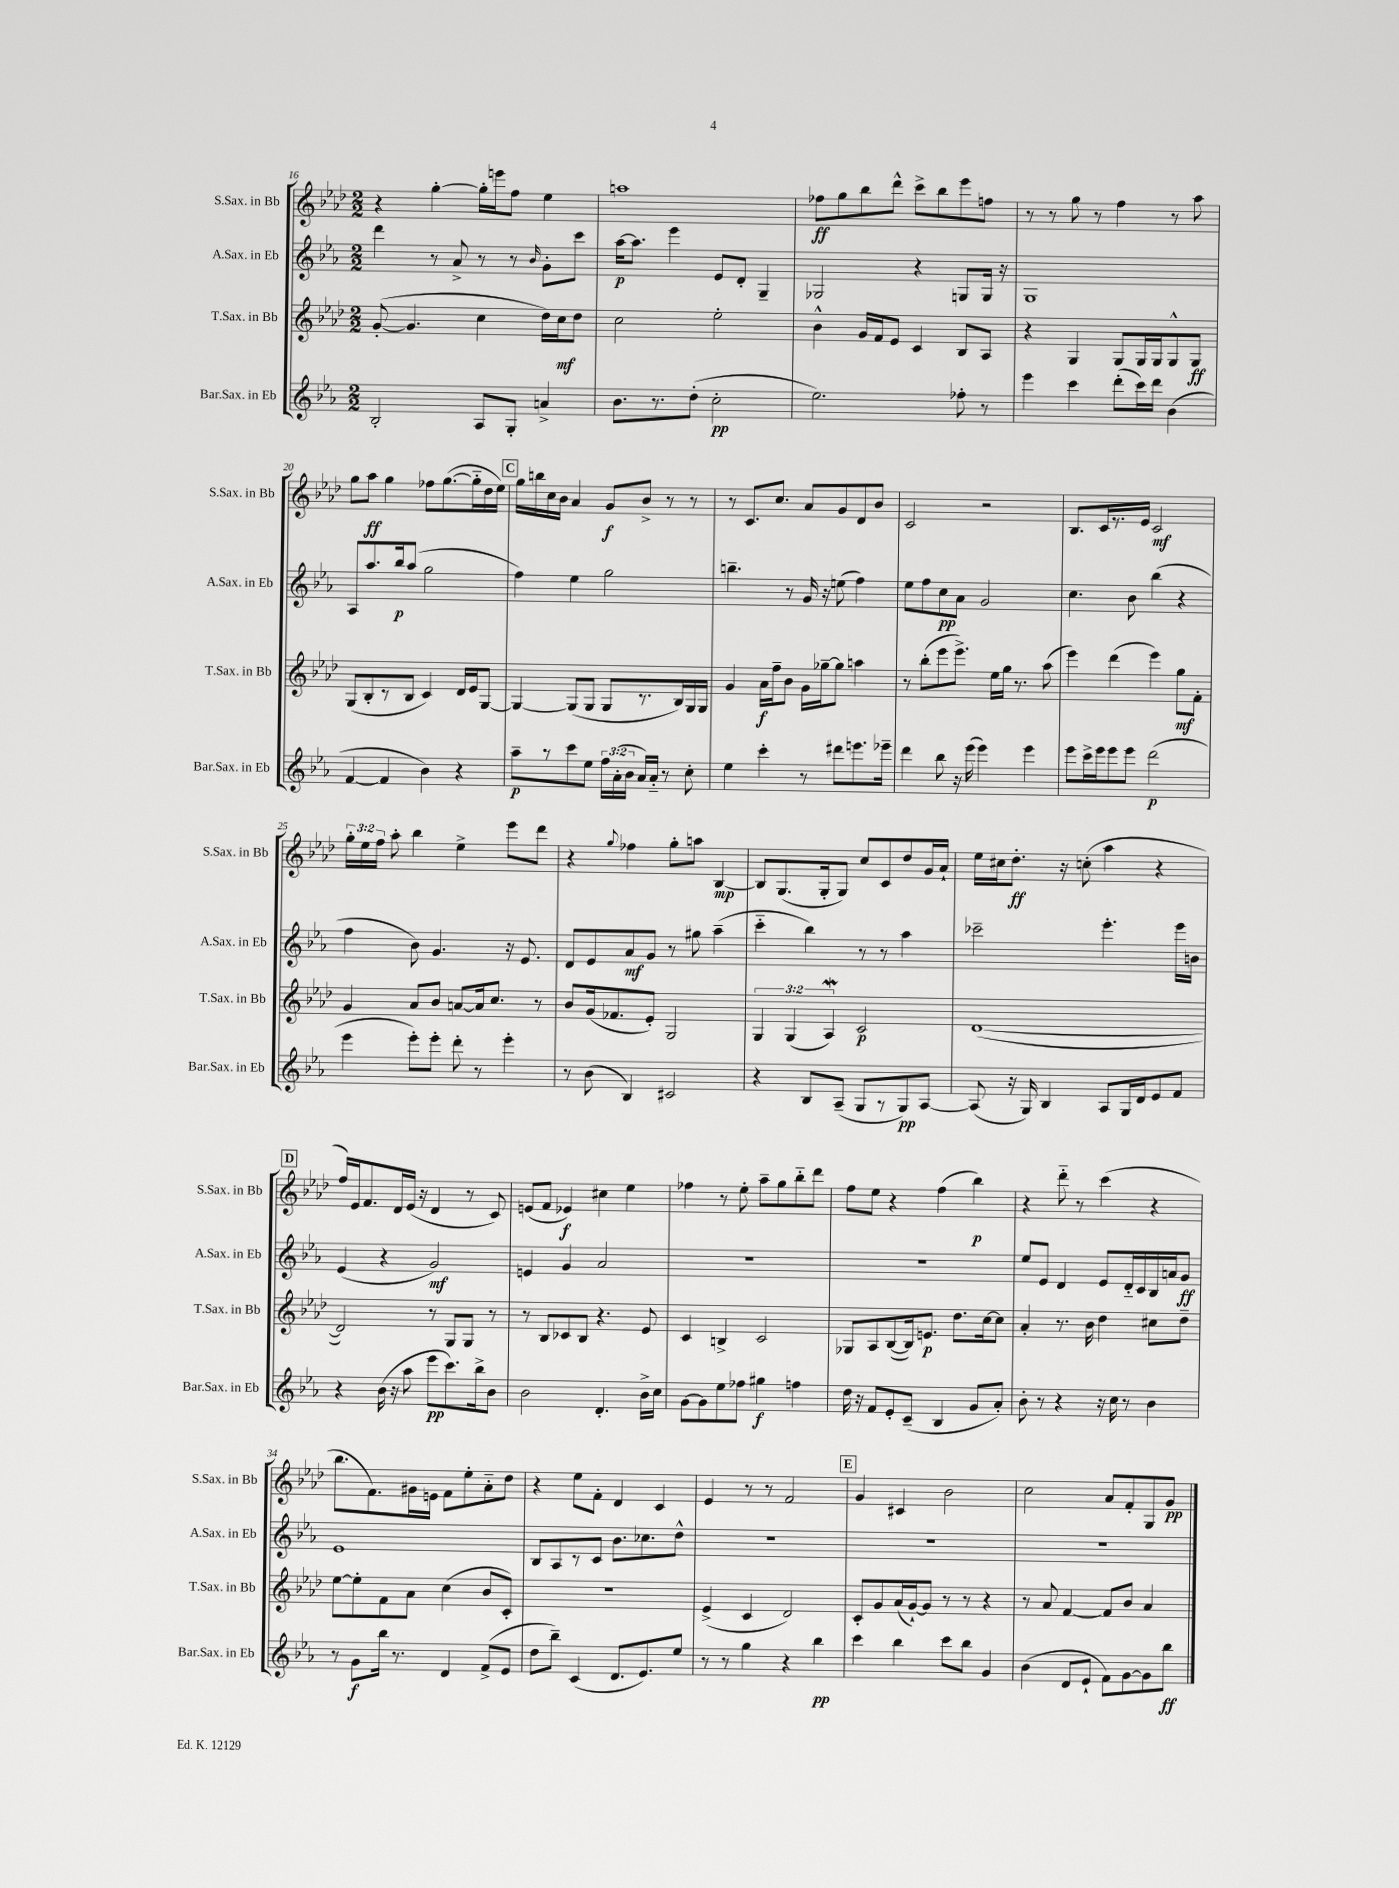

**kern	**kern	**kern	**kern
*staff4	*staff3	*staff2	*staff1
*clefG2	*clefG2	*clefG2	*clefG2
*k[b-e-a-]	*k[b-e-a-d-]	*k[b-e-a-]	*k[b-e-a-d-]
*M2/2	*M2/2	*M2/2	*M2/2
2B-'	([8g'	4ddd	4r
.	4.g]	.	.
.	.	8r	[4gg'
.	.	8a-^	.
8A-	4cc	8r	16gg']
.	.	.	16eee
8G'	.	8r	8ff
.	.	16qqb-	.
4a^	16dd-)	8g'	4ee-
.	16cc	.	.
.	8dd-	8ccc	.
=	=	=	=
8.b-	2cc	[16aa-	1aa
.	.	8.aa-]	.
8.r	.	.	.
.	.	4eee-	.
(8dd'	.	.	.
2cc'	2ee-'	8e-	.
.	.	8d'	.
.	.	4G~	.
=	=	=	=
2.ee-)	4b-^^	2G-	8ff-
.	.	.	8gg
.	16g	.	8bb-
.	16f	.	.
.	8e-	.	8ddd-^^
.	4c	4r	8ccc^
.	.	.	8bb-
8ff-'	8B-	8G	8eee-
8r	8A-	16G	8ff
.	.	16r	.
=	=	=	=
4eee-	4r	1G	8r
.	.	.	8r
4ccc	4G	.	8gg
.	.	.	8r
(8ddd'	8G	.	4ff
16ccc)	16G	.	.
16ddd	16G	.	.
(4b-	8G^^	.	8r
.	8G	.	8aa-
=	=	=	=
[4f	(8G	8A-	8gg
.	8B-'	8.aa-	8aa-
4f]	8r	.	4gg
.	.	16bb-	.
.	8B-	(8aa-	.
4b-)	4c)	2gg	8ff-
.	.	.	([8.gg
4r	16d-	.	.
.	16e-	.	16gg'~]
.	[8G	.	16dd-
.	.	.	16ee-)
=	=	=	=
8aa-~	4G_	4ff)	16gg
.	.	.	16bb
8r	.	.	16cc
.	.	.	16b-
8ccc	(8G]	4ee-	4a-
8ee-	8G	.	.
24ff	8G	2gg	8g
(24a-'	.	.	.
24b-	.	.	.
16a-)	8.r	.	8b-^
16a-'~	.	.	.
8r	.	.	8r
.	16B-)	.	.
8cc'	16G	.	8r
.	16G	.	.
=	=	=	=
4ee-	4g	4.bb~	8r
.	.	.	8.c
4ccc'	16a-	.	.
.	16ff~	.	8.cc
.	8b-	8r	.
8r	16g	16g	8a-
.	[16gg-~	16r	.
8ddd#	8gg-]	(8ee	8g
8.eee	4aa	4ff)	8d-
.	.	.	8b-
16eee-~	.	.	.
=	=	=	=
4ddd	8r	8ee-	2c
.	(8bb-'	8ff	.
8bb-	8eee-	8cc	.
16r	8.eee-^)	8a-	.
(16eee-	.	.	.
4eee-)	.	2g	2r
.	16ee-	.	.
.	16gg	.	.
.	8.r	.	.
4eee-	.	.	.
.	(8aa-	.	.
=	=	=	=
8eee-	4eee-)	4.cc	8.B-
16ccc^	.	.	.
16eee-	.	.	16c
8eee-	(4ddd-	.	8.r
8eee-	.	8b-	.
.	.	.	16e-
(2ddd	4eee-)	(4bb-	2c
.	8gg	4r	.
.	8f'	.	.
=	=	=	=
4eee-	4g	4ff	24gg'
.	.	.	24ee-
.	.	.	24ff
.	.	.	8aa-'
8eee-')	8a-	8b-)	4bb-
8eee-'	8b-	4.g	.
8ddd'	[8a	.	4ee-^
8r	16a]	.	.
.	8.cc	.	.
4eee-'	.	16r	8eee-
.	.	8.e-	.
.	8r	.	8ddd-
=	=	=	=
8r	8b-	8d	4r
(8b-	(16g	8e-	.
.	8.f-	.	.
.	.	.	8qqgg
4B-)	.	8a-	4ff-
.	8e-')	8g	.
2c#	2G	8r	8gg'
.	.	8gg#	8aa
.	.	(4aa-~	[4B-
=	=	=	=
4r	6G	4ccc'~	8B-]
.	.	.	(8.G
.	(6G	.	.
8B-	.	4bb-)	.
.	.	.	16G'
.	6A-)	.	.
(8A-~	.	.	8G)
8G	2c	8r	8cc
8r	.	8r	8c
8G)	.	4aa-	8dd-
[8A-	.	.	16g
.	.	.	16a-`
=	=	=	=
(8A-]	([1d-	2ccc-~	16ee-
.	.	.	16cc#
16r	.	.	8.dd-'
16G)	.	.	.
4B-	.	.	.
.	.	.	16r
.	.	.	(8cc'
8A-	.	4.eee-'	4aa-
16G	.	.	.
16d	.	.	.
8e-	.	.	4r
8f	.	16eee-	.
.	.	16b	.
=	=	=	=
4r	2d-])	(4e-	16ff)
.	.	.	16e-
.	.	.	8.f
(16b-	.	4r	.
16r	.	.	16d-
8aa-	.	.	(16e-
.	.	.	16r
8eee-	8r	2g)	4d-
8.ccc)	8G	.	.
.	8G	.	8r
16bb-^	.	.	.
8b-	8r	.	8c)
=	=	=	=
2b-	8r	4e	(8e
.	8B-	.	8f
.	8c-	4g	4e-)
.	8B-	.	.
4.d'	4.r	2a-	4cc#
.	.	.	4ee-
16b-^	8e-	.	.
16cc	.	.	.
=	=	=	=
[8g	4c	1r	4ff-
8g]	.	.	.
8ee-	4B^	.	8r
8ff-	.	.	8ee-'
4gg#	2c	.	8aa-~
.	.	.	8gg
4ff	.	.	8bb-'~
.	.	.	8ddd-
=	=	=	=
16dd	8G-	1r	8ff
16r	.	.	.
8f	8A-	.	8ee-
8e-'	([8B-	.	4r
(8c~	16B-])	.	.
.	8.e	.	.
4B-	.	.	(4ff
.	8.dd-	.	.
8g	.	.	4bb-)
.	[16cc	.	.
8a-')	8cc]	.	.
=	=	=	=
8b-'	4a-'	8ee-	4r
8r	.	8e-	.
4r	8.r	4d	8ddd-'~
.	.	.	8r
.	16b-	.	.
16r	4dd-	8e-	(4ccc
16cc	.	.	.
8r	.	16d'~	.
.	.	16c	.
4b-	8cc#	16B-	4r
.	.	16a	.
.	8dd-~	8g	.
=	=	=	=
8r	[8ee-	1e-	8.bb-
8g	8ee-']	.	.
.	.	.	8.f)
16bb-	8f	.	.
8.r	.	.	.
.	8a-	.	16g#
.	.	.	16e
4d	(4cc	.	8f
.	.	.	8ee-'
(8f^	8b-	.	8a-'~
8e-	8c')	.	8dd-
=	=	=	=
8dd	1r	8B-	4r
8bb-~)	.	8A-	.
(4c	.	8r	8ee-
.	.	8c	8f'
8.d	.	8.b-	4d-
8.e-)	.	8.cc-	.
.	.	.	4c
8ee-	.	8dd^^	.
=	=	=	=
8r	(4e-^	1r	4e-
8r	.	.	.
4gg	4c	.	8r
.	.	.	8r
4r	2d-)	.	2f
4bb-	.	.	.
=	=	=	=
4ccc	8c'	1r	4g
.	8g	.	.
4bb-	(16a-	.	4c#
.	[16g`)	.	.
.	8g]	.	.
8ccc	8r	.	2b-
8bb-	8r	.	.
4g	4r	.	.
=	=	=	=
(4b-	8r	1r	2cc
.	8a-	.	.
8d	[4f	.	.
8e-`	.	.	.
8f)	8f]	.	8a-
[8g	8b-	.	8f'
8g]	4a-	.	8G
8bb-	.	.	8g
==	==	==	==
*-	*-	*-	*-
